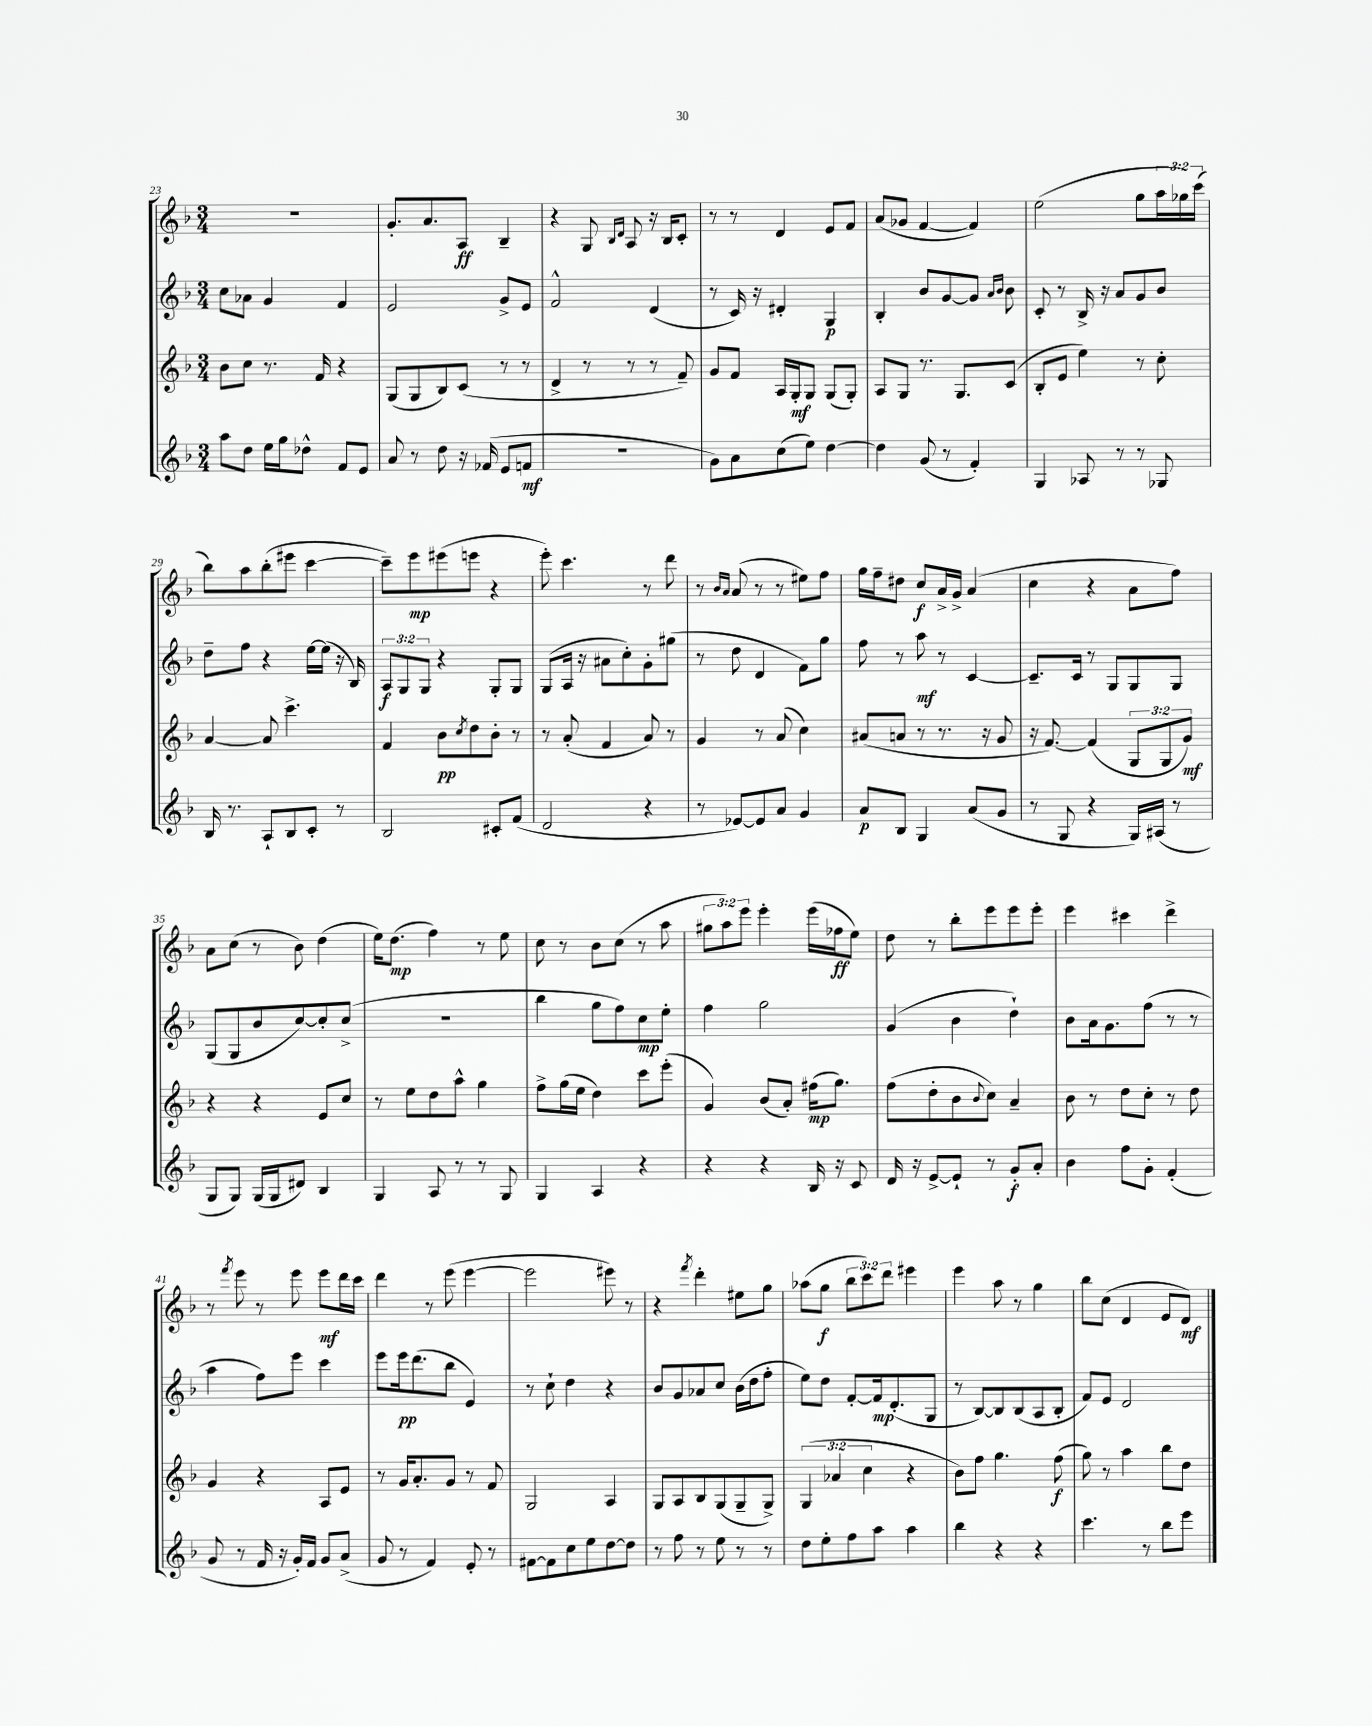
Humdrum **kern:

**kern	**kern	**kern	**kern
*staff4	*staff3	*staff2	*staff1
*clefG2	*clefG2	*clefG2	*clefG2
*k[b-]	*k[b-]	*k[b-]	*k[b-]
*M3/4	*M3/4	*M3/4	*M3/4
8aa\L	8b-\L	8cc\L	2.r
8dd\J	8cc\J	8a-\J	.
16ee\LL	8.r	4g/	.
16gg\J	.	.	.
8dd-^^\J	.	.	.
.	16f/	.	.
8f/L	4r	4f/	.
8e/J	.	.	.
=	=	=	=
8a/	(8G/L	2e/	8.g'/L
8r	8G/	.	.
.	.	.	8.a/
8dd\	8B-/)	.	.
16r	(8c/J	.	8A/J
(16f-/	.	.	.
8e/L	8r	8g^/L	4B-~/
8f/J	8r	8e/J	.
=	=	=	=
2.r	4d^/	2f^^/	4r
.	8r	.	8G/
.	.	.	16qqB-/LL
.	.	.	16qqd/JJ
.	8r	.	8A/
.	8r	(4d/	16r
.	.	.	16B-/LK
.	8f~/)	.	8c'/J
=	=	=	=
8g\L)	8g/L	8r	8r
8a\	8f/J	16c/)	8r
.	.	16r	.
(8cc\	16A/LL	4d#'/	4d/
.	16G'/J	.	.
8ee\J)	8G/J	.	.
[4dd\	(8G/L	4G/	8e/L
.	8G'/J)	.	8f/J
=	=	=	=
4dd\]	8A/L	4B-'/	(8a/L
.	8G/J	.	8g-/J
(8g/	8.r	8b-/L	[4f/
8r	.	[8g/	.
.	8.G/L	.	.
4f'/)	.	8g/]J	4f/])
.	.	16qqa/LL	.
.	.	16qqb-/JJ	.
.	(8c/J	8b-\	.
=	=	=	=
4G/	8B-'/L	8c'/	(2ee\
.	8e/J	8r	.
8A-/	4ee\)	16B-^/	.
.	.	16r	.
8r	.	8a/L	.
8r	8r	8g/	8gg\L
8G-/	8cc'\	8b-/J	24aa\L
.	.	.	24gg-\)
.	.	.	(24ccc\JJ
=	=	=	=
16B-/	[4a/	8dd~\L	8bb-\L)
8.r	.	.	.
.	.	8ff\J	8aa\
8A`/L	8a/]	4r	(8bb-'\
8B-/	4.ccc^\	.	8eee#\J
8c'/J	.	[16ee\LL	[4ccc\
.	.	(16ee\]JJ	.
8r	.	16r	.
.	.	16B-/)	.
=	=	=	=
2B-/	4f/	12A/L	8ccc~\]L)
.	.	12G/	.
.	.	.	8eee\
.	.	12G/J	.
.	8b-\L	4r	(8eee#\
.	8qcc/	.	.
.	8dd\	.	8eee\J
8c#'/L	8b-'\J	8G'/L	4r
(8f/J	8r	8G/J	.
=	=	=	=
2d/	8r	(8G/L	8eee'\)
.	(8a'/	16A/Jk	4.ccc\
.	.	16r	.
.	4f/	8a#\L	.
.	.	8cc'\)	.
4r	8a/)	8g'\	8r
.	8r	(8gg#\J	8ddd\
=	=	=	=
8r	4g/	8r	8r
.	.	.	16qqb-/LL
.	.	.	16qqa/JJ
[8e-/L)	.	8dd\	(8a/
8e-/]	8r	4d/	8r
8a/J	(8a/	.	8r
4g/	4cc\)	8f\L)	8ee#\L)
.	.	8gg\J	8ff\J
=	=	=	=
8a/L	(8a#/L	8ff\	16gg\LL
.	.	.	16ff~\J
8B-/J	8a/J	8r	8dd#\J
4G/	8r	8aa\	8cc/L
.	8.r	8r	16a^/L
.	.	.	16g^/JJ
(8a/L	.	[4c/	(4a/
.	16r	.	.
8g/J	8g/	.	.
=	=	=	=
8r	16r	8.c~/]L	4cc\
.	[8.f/)	.	.
8G/	.	.	.
.	.	16c/Jk	.
4r	(4f/]	8r	4r
.	.	8G/L	.
16G/LL)	12G/L	8G/	8a\L
(16A#/JJ	.	.	.
.	12G/	.	.
8r	.	8G/J	8ff\J)
.	12g/J)	.	.
=	=	=	=
8G/L	4r	(8G/L	8a\L
8G/J)	.	8G/	(8cc\J
(16G/LL	4r	8b-/	8r
16G/J	.	.	.
8d#/J)	.	[8cc/)	8b-\)
4B-/	8e/L	8cc'/]	(4dd\
.	8cc/J	(8cc^/J	.
=	=	=	=
4G/	8r	2.r	16ee\LK)
.	.	.	(8.dd\J
.	8ee\L	.	.
8A/	8dd\	.	4ff\)
8r	8aa^^\J	.	.
8r	4gg\	.	8r
8G/	.	.	8ee\
=	=	=	=
4G/	8ff^\L	4bb-\	8cc\
.	(16gg\L	.	8r
.	16ee\JJ	.	.
4A/	4dd\)	8gg\L	8b-\L
.	.	8ff\)	(8cc\J
4r	8ccc\L	8cc\	8r
.	(8eee'\J	8ee'\J	8aa\
=	=	=	=
4r	4g/)	4ff\	12gg#\L
.	.	.	12aa\)
.	.	.	12eee\J
4r	(8b-/L	2gg\	4eee'\
.	8a'/J)	.	.
16B-/	(16ff#\LK	.	(16eee\LL
16r	8.gg\J)	.	16ff-\J
8c/	.	.	8ee\J)
=	=	=	=
16d/	(8ff\L	(4g/	8dd\
16r	.	.	.
[8e^/L	8dd'\	.	8r
8e`/]J	8b-\	4b-\	8bb-'\L
.	8qqb-/	.	.
8r	8cc\J)	.	8eee\
8g'/L	4a~/	4dd`\)	8eee\
8a'/J	.	.	8eee'\J
=	=	=	=
4b-\	8b-\	8b-\L	4eee\
.	8r	16a\k	.
.	.	8.g\	.
8ff\L	8dd\L	.	4ccc#\
8g'\J	8cc'\J	(8ff\J	.
(4f'/	8r	8r	4ddd^\
.	8dd\	8r	.
=	=	=	=
8g/	4g/	4aa\	8r
.	.	.	8qfff/
8r	.	.	8eee\
16f/	4r	8ff\L)	8r
16r	.	.	.
16g'/LL)	.	8eee\J	8eee\
16f/JJ	.	.	.
8g/L	8A/L	4ccc\	8eee\L
(8a^/J	8e/J	.	16ddd\L
.	.	.	16ccc\JJ
=	=	=	=
8g/	8r	8eee\L	4ddd\
8r	16g/LK	16eee\k	.
.	8.a'/	(8.ddd\	.
4f/)	.	.	8r
.	8g/J	8bb-\J	(8eee\
8e'/	8r	4e/)	[4eee\
8r	8f/	.	.
=	=	=	=
[8f#\L	2G/	8r	2eee\]
8f#\]	.	8cc`\	.
8cc\	.	4dd\	.
8ee\	.	.	.
[8dd\	4A/	4r	8eee#\)
8dd\]J	.	.	8r
=	=	=	=
8r	8G/L	8b-/L	4r
8ff\	8A/	8g/	.
.	.	.	8qfff/
8r	8B-/	8a-/	4ddd'\
8ee\	(8G/	8cc/J	.
8r	8G~/	(16b-\LL	8ee#\L
.	.	16dd\J	.
8r	8G^/J)	8ff'\J	8gg\J
=	=	=	=
8dd\L	(6G/	8ee\L)	(8aa-\L
8ee'\	.	8dd\J	8gg\J
.	6a-/	.	.
8ff\	.	[8f'/L	12bb-\L
.	6cc\	.	12ccc\)
8aa\J	.	16f/]k	.
.	.	.	12ddd\J
.	.	(8.d'/	.
4aa\	4r	.	4eee#\
.	.	8G/J	.
=	=	=	=
4bb-\	8b-\L)	8r	4eee\
.	8ff\J	[8B-/L)	.
4r	4.gg\	8B-/]	8aa\
.	.	(8B-/	8r
4r	.	8A/	4gg\
.	(8ff\	8B-'/J	.
=	=	=	=
4.ccc\	8gg\)	8f/L)	8bb-\L
.	8r	8e/J	(8cc\J
.	4aa\	2d/	4d/
8r	.	.	.
8bb-\L	8bb-\L	.	8e/L
8eee\J	8dd\J	.	8d/J)
==	==	==	==
*-	*-	*-	*-
